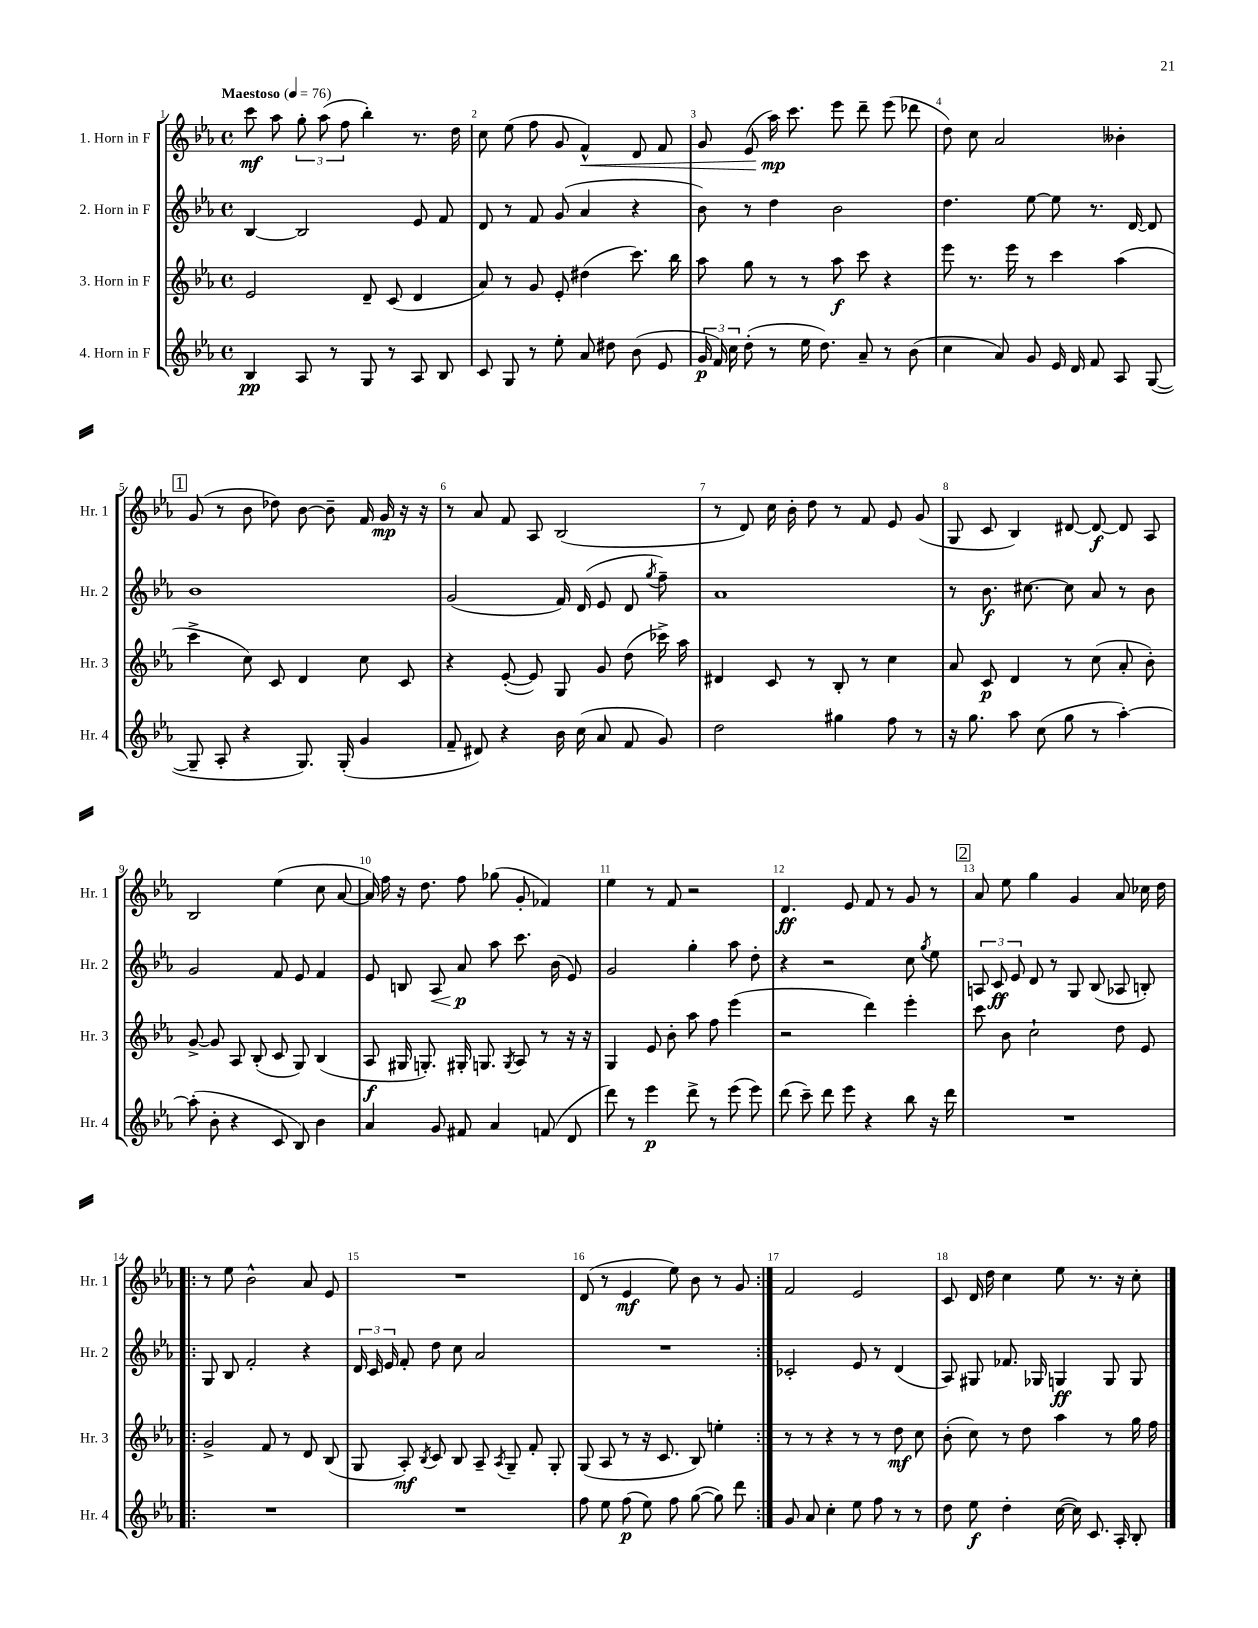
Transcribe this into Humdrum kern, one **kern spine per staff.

**kern	**dynam	**kern	**dynam	**kern	**dynam	**kern	**dynam
*part4	*part4	*part3	*part3	*part2	*part2	*part1	*part1
*staff4	*staff4	*staff3	*staff3	*staff2	*staff2	*staff1	*staff1
*I"4. Horn in F	*	*I"3. Horn in F	*	*I"2. Horn in F	*	*I"1. Horn in F	*
*I'Hr. 4	*	*I'Hr. 3	*	*I'Hr. 2	*	*I'Hr. 1	*
*clefG2	*	*clefG2	*	*clefG2	*	*clefG2	*
*k[b-e-a-]	*	*k[b-e-a-]	*	*k[b-e-a-]	*	*k[b-e-a-]	*
*M4/4	*	*M4/4	*	*M4/4	*	*M4/4	*
*met(c)	*	*met(c)	*	*met(c)	*	*met(c)	*
*MM76	*	*MM76	*	*MM76	*	*MM76	*
=1	=1	=1	=1	=1	=1	=1	=1
!	!	!	!	!	!	!LO:TX:a:B:t=Maestoso	!
4B-/	pp	2e-/	.	[4B-/	.	8ccc\	mf
.	.	.	.	.	.	8aa-\	.
8A-/	.	.	.	2B-/]	.	12gg'\	.
.	.	.	.	.	.	(12aa-\	.
8r	.	.	.	.	.	.	.
.	.	.	.	.	.	12ff\	.
8G/	.	8d~/	.	.	.	4bb-'\)	.
8r	.	(8c/	.	.	.	.	.
8A-/	.	4d/	.	8e-/	.	8.r	.
8B-/	.	.	.	8f/	.	.	.
.	.	.	.	.	.	16dd\	.
=2	=2	=2	=2	=2	=2	=2	=2
8c/	.	8a-/)	.	8d/	.	8cc\	.
8G/	.	8r	.	8r	.	(8ee-\	.
8r	.	8g/	.	8f/	.	8ff\	.
8ee-'\	.	8e-'/	.	(8g/	.	8g/	.
!	!	!	!	!	!	!	!LO:HP:b
8a-/	.	(4dd#X\	.	4a-/	.	4f^^/)	<
8dd#X\	.	.	.	.	.	.	.
(8b-\	.	8.ccc\)	.	4r	.	8d/	.
8e-/	.	.	.	.	.	8f/	.
.	.	16bb-\	.	.	.	.	.
=3	=3	=3	=3	=3	=3	=3	=3
24g/	p	8aa-\	.	8b-\)	.	8g/	.
24f/)	.	.	.	.	.	.	.
24cc\	.	.	.	.	.	.	.
(8dd'\	.	8gg\	.	8r	.	(8e-/	.
8r	.	8r	.	4dd\	.	16aa-\)	mp
.	.	.	.	.	.	8.ccc\	[
16ee-\	.	8r	.	.	.	.	.
8.dd\)	.	.	.	.	.	.	.
.	.	8aa-\	f	2b-\	.	8eee-\	.
8a-~/	.	8ccc\	.	.	.	8ddd~\	.
8r	.	4r	.	.	.	(8eee-\	.
(8b-\	.	.	.	.	.	8ddd-X\	.
=4	=4	=4	=4	=4	=4	=4	=4
4cc\	.	8eee-\	.	4.dd\	.	8dd\)	.
.	.	8.r	.	.	.	8cc\	.
8a-/)	.	.	.	.	.	2a-/	.
.	.	16eee-\	.	.	.	.	.
8g/	.	8r	.	[8ee-\	.	.	.
16e-/	.	4ccc\	.	8ee-\]	.	.	.
16d/	.	.	.	.	.	.	.
8f/	.	.	.	8.r	.	.	.
8A-/	.	(4aa-\	.	.	.	4b--X'\	.
.	.	.	.	[16d/	.	.	.
([8G/	.	.	.	8d/]	.	.	.
!!LO:LB:g=z
!!LO:REH:place=s1:t=1
=5	=5	=5	=5	=5	=5	=5	=5
8G~/]	.	4ccc^\	.	1b-	.	(8g/	.
8A-'/	.	.	.	.	.	8r	.
4r	.	8cc\)	.	.	.	8b-\	.
.	.	8c/	.	.	.	8dd-X\)	.
8.G/)	.	4d/	.	.	.	[8b-\	.
.	.	.	.	.	.	8b-~\]	.
(16G'/	.	.	.	.	.	.	.
4g/	.	8cc\	.	.	.	16f/	.
.	.	.	.	.	.	16g/	mp
.	.	8c/	.	.	.	16r	.
.	.	.	.	.	.	16r	.
=6	=6	=6	=6	=6	=6	=6	=6
8f~/	.	4r	.	(2g/	.	8r	.
8d#X/)	.	.	.	.	.	8a-/	.
4r	.	([8e-'/	.	.	.	8f/	.
.	.	8e-/])	.	.	.	8A-/	.
16b-\	.	8G/	.	16f/)	.	(2B-/	.
(16cc\	.	.	.	(16d/	.	.	.
8a-/	.	8g/	.	8e-/	.	.	.
8f/	.	(8dd\	.	8d/	.	.	.
.	.	.	.	8qgg/	.	.	.
8g/)	.	16ccc-X^\)	.	8ff~\)	.	.	.
.	.	16aa-\	.	.	.	.	.
=7	=7	=7	=7	=7	=7	=7	=7
2dd\	.	4d#X/	.	1a-	.	8r	.
.	.	.	.	.	.	8d/)	.
.	.	8c/	.	.	.	16cc\	.
.	.	.	.	.	.	16b-'\	.
.	.	8r	.	.	.	8dd\	.
4gg#X\	.	8B-'/	.	.	.	8r	.
.	.	8r	.	.	.	8f/	.
8ff\	.	4cc\	.	.	.	8e-/	.
8r	.	.	.	.	.	(8g/	.
=8	=8	=8	=8	=8	=8	=8	=8
16r	.	8a-/	.	8r	.	8G/	.
8.gg\	.	.	.	.	.	.	.
.	.	8c/	p	8.b-\	f	8c/	.
8aa-\	.	4d/	.	.	.	4B-/)	.
.	.	.	.	[8.cc#X\	.	.	.
(8cc\	.	.	.	.	.	.	.
8gg\	.	8r	.	8cc#\]	.	[8d#X/	.
8r	.	(8cc\	.	8a-/	.	8d#/_	f
[4aa-'\)	.	8a-'/	.	8r	.	8d#/]	.
.	.	8b-'\)	.	8b-\	.	8A-/	.
!!LO:LB:g=z
=9	=9	=9	=9	=9	=9	=9	=9
(8aa-'\]	.	[8g^/	.	2g/	.	2B-/	.
8b-'\	.	8g/]	.	.	.	.	.
4r	.	8A-/	.	.	.	.	.
.	.	(8B-'/	.	.	.	.	.
8c/	.	8c/	.	8f/	.	(4ee-\	.
8B-/)	.	8G/)	.	8e-/	.	.	.
4b-\	.	(4B-/	.	4f/	.	8cc\	.
.	.	.	.	.	.	[8a-/	.
=10	=10	=10	=10	=10	=10	=10	=10
4a-/	.	8A-/	f	8e-/	.	16a-/])	.
.	.	.	.	.	.	16ff\	.
.	.	16G#X/	.	8Bn/	.	16r	.
.	.	8.Gn'/)	.	.	.	8.dd\	.
!	!	!	!	!	!LO:HP:b	!	!
8g/	.	.	.	8A-/	<	.	.
8f#X/	.	16G#X'/	.	8a-/	p	8ff\	.
.	.	8.Gn/	.	.	.	.	.
4a-/	.	.	.	8aa-\	[	(8gg-X\	.
.	.	8qG/	.	.	.	.	.
.	.	8A-/	.	8.ccc\	.	8g'/	.
(8fn/	.	8r	.	.	.	4f-X/)	.
.	.	.	.	(16b-\	.	.	.
8d/	.	16r	.	8e-/)	.	.	.
.	.	16r	.	.	.	.	.
=11	=11	=11	=11	=11	=11	=11	=11
8ddd\)	.	4G/	.	2g/	.	4ee-\	.
8r	.	.	.	.	.	.	.
4eee-\	p	8e-/	.	.	.	8r	.
.	.	8b-'\	.	.	.	8f/	.
8ddd^\	.	8aa-\	.	4gg'\	.	2r	.
8r	.	8ff\	.	.	.	.	.
(8eee-\	.	(4eee-\	.	8aa-\	.	.	.
8eee-\)	.	.	.	8dd'\	.	.	.
=12	=12	=12	=12	=12	=12	=12	=12
(8ddd\	.	2r	.	4r	.	4.d/	ff
8ccc~\)	.	.	.	.	.	.	.
8ddd\	.	.	.	2r	.	.	.
8eee-\	.	.	.	.	.	8e-/	.
4r	.	4ddd\)	.	.	.	8f/	.
.	.	.	.	.	.	8r	.
8bb-\	.	4eee-'\	.	8cc\	.	8g/	.
.	.	.	.	8qgg/	.	.	.
16r	.	.	.	8ee-\	.	8r	.
16ddd\	.	.	.	.	.	.	.
!!LO:REH:place=s1:t=2
=13	=13	=13	=13	=13	=13	=13	=13
1r	.	8ccc\	.	12An/	.	8a-/	.
.	.	.	.	12c/	ff	.	.
.	.	8b-\	.	.	.	8ee-\	.
.	.	.	.	12e-/	.	.	.
.	.	2cc`\	.	8d/	.	4gg\	.
.	.	.	.	8r	.	.	.
.	.	.	.	8G/	.	4g/	.
.	.	.	.	(8B-/	.	.	.
.	.	8dd\	.	8A-X/	.	8a-/	.
.	.	8e-/	.	8Bn'/)	.	16cc-X\	.
.	.	.	.	.	.	16dd\	.
!!LO:LB:g=z
=14!|:	=14!|:	=14!|:	=14!|:	=14!|:	=14!|:	=14!|:	=14!|:
1r	.	2g^/	.	8G/	.	8r	.
.	.	.	.	8B-/	.	8ee-\	.
.	.	.	.	2f'/	.	2b-^^\	.
.	.	8f/	.	.	.	.	.
.	.	8r	.	.	.	.	.
.	.	8d/	.	4r	.	8a-/	.
.	.	(8B-/	.	.	.	8e-/	.
=15	=15	=15	=15	=15	=15	=15	=15
1r	.	8G/	.	24d/	.	1r	.
.	.	.	.	24c/	.	.	.
.	.	.	.	24e-/	.	.	.
.	.	8A-'/)	mf	8f'/	.	.	.
.	.	8qB-/	.	.	.	.	.
.	.	8c/	.	8dd\	.	.	.
.	.	8B-/	.	8cc\	.	.	.
.	.	8A-~/	.	2a-/	.	.	.
.	.	8qA-/	.	.	.	.	.
.	.	8G~/	.	.	.	.	.
.	.	8f'/	.	.	.	.	.
.	.	8G'/	.	.	.	.	.
=16	=16	=16	=16	=16	=16	=16	=16
8ff\	.	(8G/	.	1r	.	(8d/	.
8ee-\	.	8A-/	.	.	.	8r	.
(8ff\	p	8r	.	.	.	4e-/	mf
8ee-\)	.	16r	.	.	.	.	.
.	.	8.c/	.	.	.	.	.
8ff\	.	.	.	.	.	8ee-\)	.
([8gg\	.	8B-/)	.	.	.	8b-\	.
8gg\])	.	4een'\	.	.	.	8r	.
8ddd\	.	.	.	.	.	8g/	.
=17:|!	=17:|!	=17:|!	=17:|!	=17:|!	=17:|!	=17:|!	=17:|!
8g/	.	8r	.	2c-X'/	.	2f/	.
8a-/	.	8r	.	.	.	.	.
4cc'\	.	4r	.	.	.	.	.
8ee-\	.	8r	.	8e-/	.	2e-/	.
8ff\	.	8r	.	8r	.	.	.
8r	.	8dd\	mf	(4d/	.	.	.
8r	.	8cc\	.	.	.	.	.
=18	=18	=18	=18	=18	=18	=18	=18
8dd\	.	(8b-'\	.	8A-/)	.	8c/	.
8ee-\	f	8cc\)	.	8G#X/	.	16d/	.
.	.	.	.	.	.	16dd\	.
4dd'\	.	8r	.	8.f-X/	.	4cc\	.
.	.	8dd\	.	.	.	.	.
.	.	.	.	16G-X/	.	.	.
([16cc\	.	4aa-\	.	4Gn/	ff	8ee-\	.
16cc\])	.	.	.	.	.	.	.
8.c/	.	.	.	.	.	8.r	.
.	.	8r	.	8G/	.	.	.
16A-'/	.	.	.	.	.	16r	.
8B-'/	.	16gg\	.	8G/	.	8cc'\	.
.	.	16ff\	.	.	.	.	.
==	==	==	==	==	==	==	==
*-	*-	*-	*-	*-	*-	*-	*-
